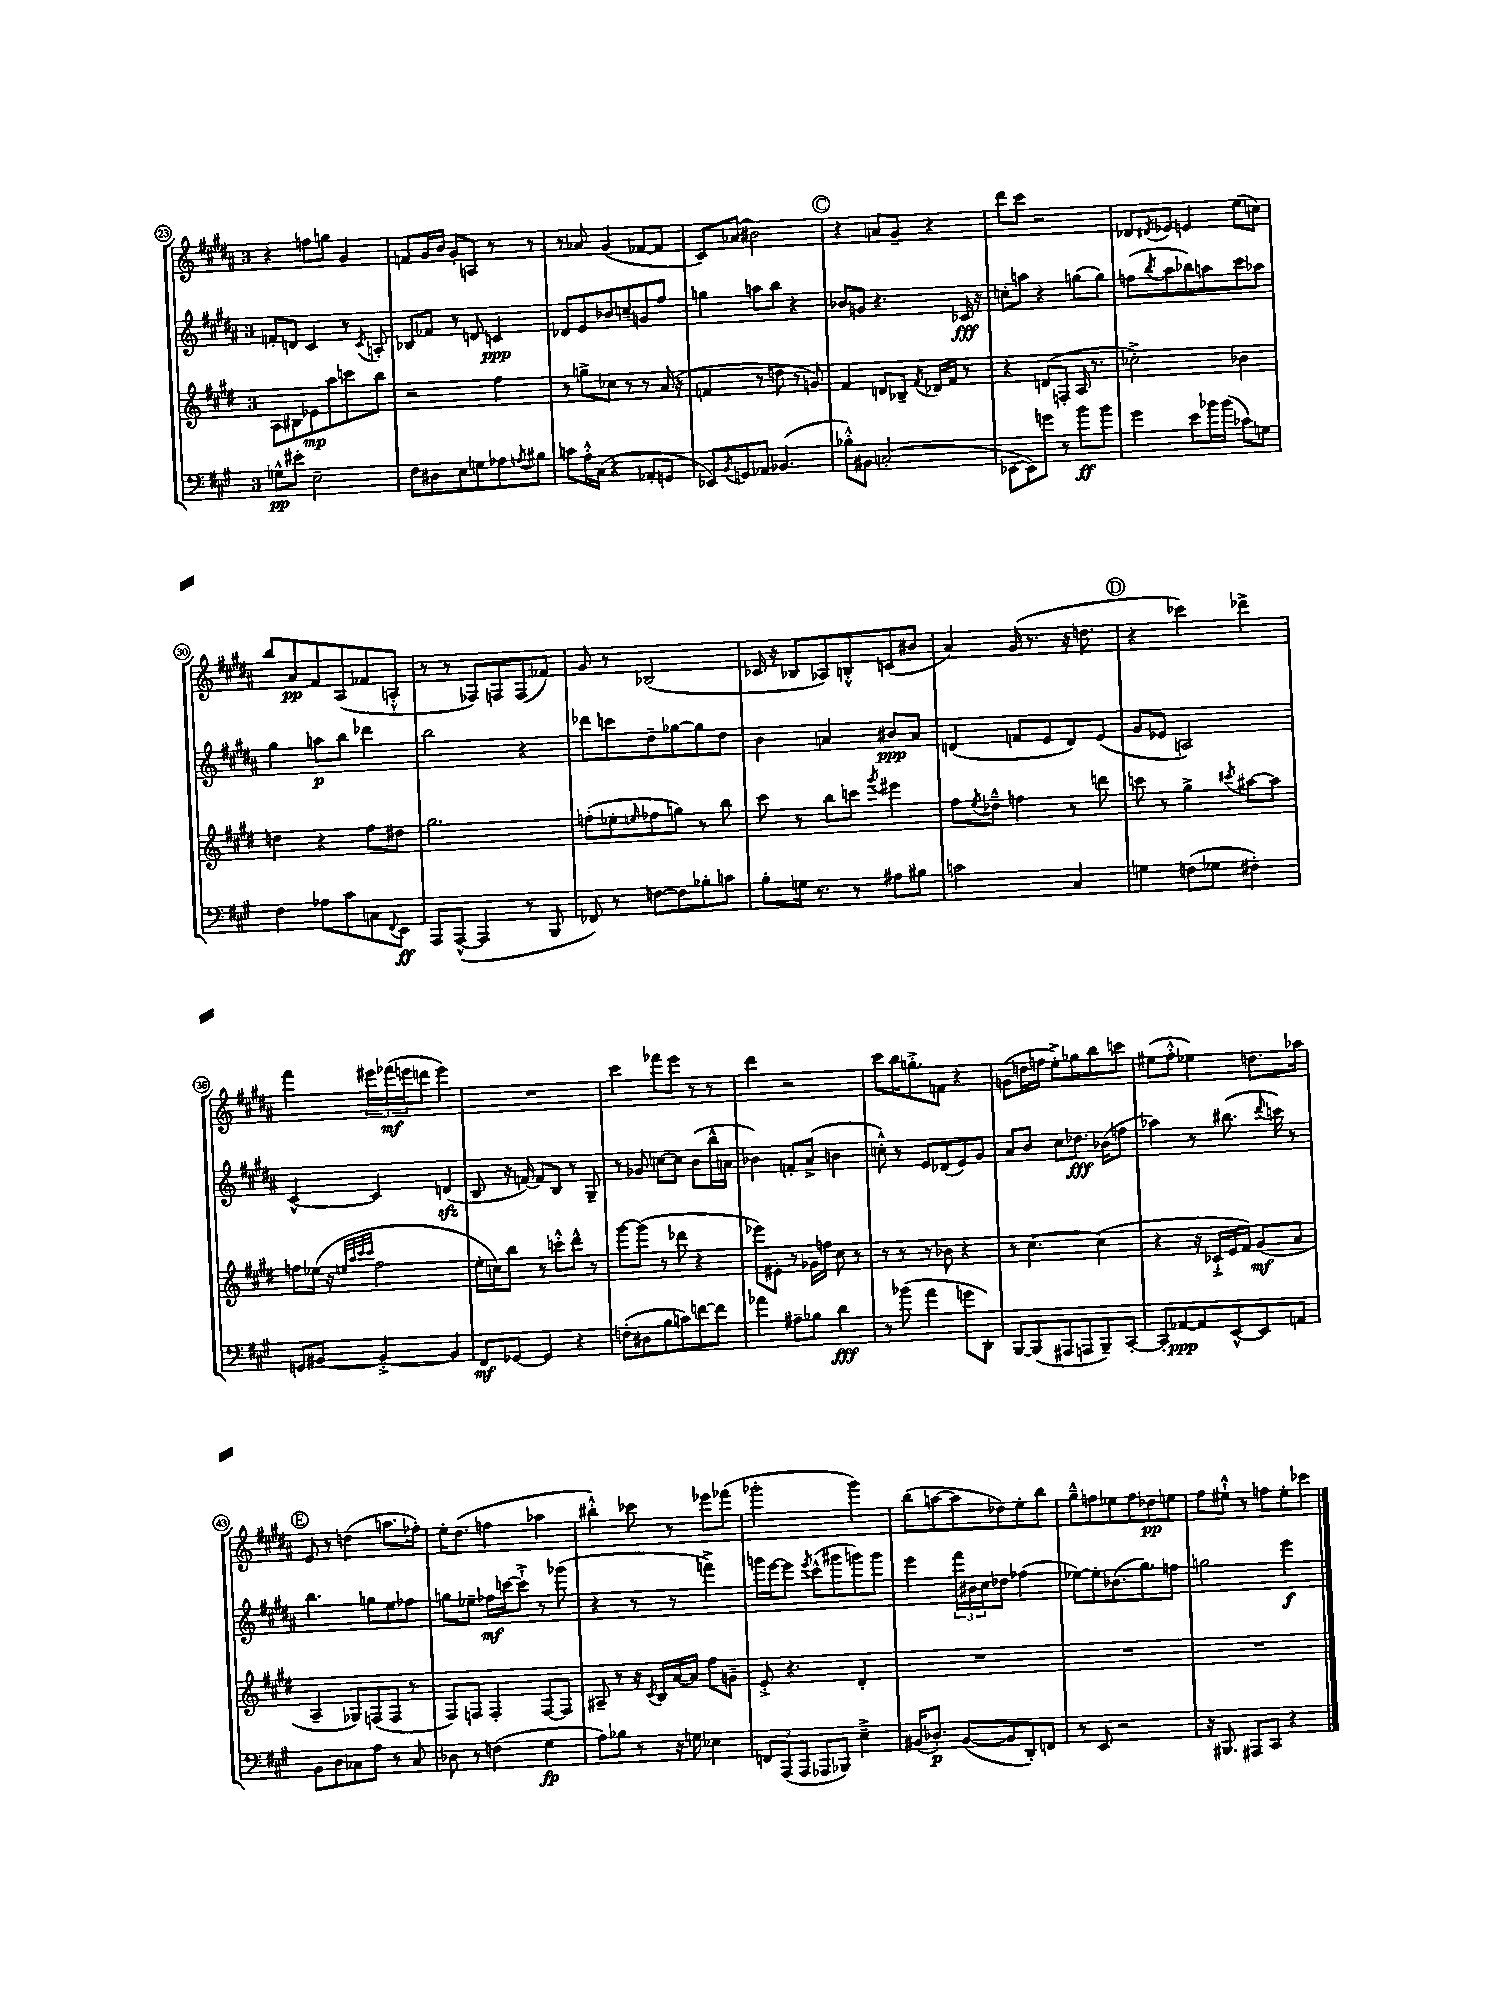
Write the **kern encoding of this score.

**kern	**dynam	**kern	**dynam	**kern	**dynam	**kern	**dynam
*part4	*part4	*part3	*part3	*part2	*part2	*part1	*part1
*staff4	*staff4	*staff3	*staff3	*staff2	*staff2	*staff1	*staff1
*clefF4	*	*clefG2	*	*clefG2	*	*clefG2	*
*k[f#c#g#]	*	*k[f#c#g#d#]	*	*k[f#c#g#d#a#]	*	*k[f#c#g#d#a#]	*
*M3/4	*	*M3/4	*	*M3/4	*	*M3/4	*
=23	=23	=23	=23	=23	=23	=23	=23
8Gn^^\L	pp	8A\L	.	8fn'/L	.	4r	.
8e#X'\J	.	8B#X\	.	8dn/J	.	.	.
2E~\	.	8e-X\	mp	4c#/	.	8ffn\L	.
.	.	8aa\	.	.	.	8ggn\J	.
.	.	8cccn\	.	8r	.	4g#/	.
.	.	.	.	8qc#/	.	.	.
.	.	8bb\J	.	8An'/	.	.	.
=24	=24	=24	=24	=24	=24	=24	=24
8F#\L	.	2r	.	8B-X/L	.	8fn/L	.
8D#X\	.	.	.	8f-X/J	.	16g#/L	.
.	.	.	.	.	.	16b/JJ	.
8E\	.	.	.	8r	.	8g#'/L	.
8Gn\	.	.	.	8dn/	.	8An/J	.
8A-X\	.	4ff#\	.	4cn/	ppp	8r	.
8qAn/	.	.	.	.	.	.	.
8B#X\J	.	.	.	.	.	8r	.
=25	=25	=25	=25	=25	=25	=25	=25
8cn\L	.	8r	.	8d-X/L	.	8r	.
16A'^^\L	.	8ggn^\L	.	8e/	.	8a-X/	.
(16C#\JJ	.	.	.	.	.	.	.
4r	.	8cc-X\J	.	8b-X/	.	(4g#/	.
.	.	8r	.	8ccn~/	.	.	.
8AA-X'/L	.	8r	.	8gn/	.	[8f-X/L	.
8GGn/J	.	(16a/	.	8ff#/J	.	8f-/J]	.
.	.	16r	.	.	.	.	.
=26	=26	=26	=26	=26	=26	=26	=26
8EE-X/L)	.	4fn/	.	4ggn\	.	8c#/L)	.
8qBB/	.	.	.	.	.	.	.
8GGn/	.	.	.	.	.	(8a-X/J	.
8AA-X/J	.	8r	.	8aan\L	.	2b#X\)	.
(4.BB-X/	.	8ddn\	.	8bb\J	.	.	.
.	.	8r	.	4r	.	.	.
.	.	8gn/)	.	.	.	.	.
!!LO:REH:place=s1:t=C
=27	=27	=27	=27	=27	=27	=27	=27
8B-X'^^\L)	.	4f#/	.	8b-X/L	.	4r	.
8BB#X\J	.	.	.	8gn/J	.	.	.
(2Cn'/	.	8dn/L	.	4.r	.	8an/L	.
.	.	8B-X~/J	.	.	.	8g#~/J	.
.	.	8qf#/	.	.	.	.	.
.	.	16d-X/LL	.	.	.	4r	.
.	.	16f#/JJ	.	.	.	.	.
.	.	8r	.	16c-X/	fff	.	.
.	.	.	.	16r	.	.	.
=28	=28	=28	=28	=28	=28	=28	=28
[8EE-X\L	.	4r	.	8ccn'\L	.	8ddd#\L	.
8EE-\])	.	.	.	8aan\J	.	8ccc#\J	.
8gn\J	.	(8dn/L	.	4r	.	2r	.
8r	.	8Fn'/J	.	.	.	.	.
8b\L	ff	16A/	.	(8ggn\L	.	.	.
.	.	8.r	.	.	.	.	.
8b\J	.	.	.	8gg\J)	.	.	.
=29	=29	=29	=29	=29	=29	=29	=29
4g#\	.	2cc-X'^\)	.	(8ffn\L	.	8d-X/L	.
.	.	.	.	8qbb/	.	8qd#X/	.
.	.	.	.	8aa#\	.	8e-X/J	.
8e\L	.	.	.	8bb-X\)	.	4en/	.
16b-X\L	.	.	.	8aan\	.	.	.
(16b-\JJ	.	.	.	.	.	.	.
8c-X\L)	.	4b-X\	.	8ccc#\	.	(8ee\L	.
8Gn\J	.	.	.	8aa-X\J	.	8ccn\J)	.
!!LO:LB:g=z
=30	=30	=30	=30	=30	=30	=30	=30
4F#\	.	4ddn\	.	4gg#\	.	8bb/L	.
.	.	.	.	.	.	8a#/	pp
8A-X\L	.	4r	.	8aan\L	p	8f#/	.
8c#\	.	.	.	8bb\J	.	(8A#/	.
8Cn\	.	8ff#\L	.	4ddd-X\	.	8f-X/	.
8qqFF#/	.	.	.	.	.	.	.
8EE\J	ff	8dd#X\J	.	.	.	8An'^^/J	.
=31	=31	=31	=31	=31	=31	=31	=31
8AAA/L	.	2.gg#\	.	2bb\	.	8r	.
([8AAA^^/J	.	.	.	.	.	8r	.
4AAA/]	.	.	.	.	.	8F-X/L)	.
.	.	.	.	.	.	8Fn/	.
8r	.	.	.	4r	.	(8F/	.
8BBB/	.	.	.	.	.	8f-X/J)	.
=32	=32	=32	=32	=32	=32	=32	=32
8FF-X/)	.	(8ffn'\L	.	8ddd-X\L	.	8g#/	.
8r	.	8ee-X'\	.	8cccn\	.	8r	.
.	.	16qqeen/	.	.	.	.	.
[8Fn\L	.	8ff-X\	.	8dd#~\	.	(2B-X/	.
8F\]	.	8ggn\J)	.	[8gg-X\	.	.	.
8B-X'\	.	8r	.	8gg-\]	.	.	.
8cn\J	.	8bb\	.	8dd#\J	.	.	.
=33	=33	=33	=33	=33	=33	=33	=33
8B'\L	.	8ccc#\	.	4b\	.	16c-X/	.
.	.	.	.	.	.	16r	.
16Gn\Jk	.	8r	.	.	.	8B-X/L	.
8.r	.	.	.	.	.	.	.
.	.	8bb\L	.	4an/	.	8A-X/)	.
8r	.	8cccn\J	.	.	.	8Bn'^^/	.
.	.	8qggg#/	.	.	.	.	.
8A#X\L	.	4eee#X\	.	8b#X/L	ppp	(8cn/	.
8B#X\J	.	.	.	8a/J	.	8b#X/J	.
=34	=34	=34	=34	=34	=34	=34	=34
2cn\	.	8ff#\L	.	(4dn/	.	4a#/)	.
.	.	8qee/	.	.	.	.	.
.	.	8dd-X~^^\J	.	.	.	.	.
.	.	4ffn\	.	8fn/L	.	(16g#/	.
.	.	.	.	.	.	8.r	.
.	.	.	.	8e/	.	.	.
4C#/	.	8r	.	8d/)	.	16r	.
.	.	.	.	.	.	8.ddn\	.
.	.	8dddn\	.	(8e/J	.	.	.
!!LO:REH:place=s1:t=D
=35	=35	=35	=35	=35	=35	=35	=35
4Gn\	.	8cccn\	.	8g#/L	.	4r	.
.	.	8r	.	8e-X/J	.	.	.
(8Fn\L	.	4gg#^\	.	2An/)	.	4ccc-X\)	.
8G-X\J	.	.	.	.	.	.	.
.	.	8qccc#X/	.	.	.	.	.
4F#X'\)	.	[8aa#X\L	.	.	.	4ddd-X^\	.
.	.	8aa#\J]	.	.	.	.	.
!!LO:LB:g=z
=36	=36	=36	=36	=36	=36	=36	=36
8GGn/L	.	8ffn\L	.	[4c#^^/	.	4fff#\	.
[8BB#X/J	.	(16ee-X\Jk	.	.	.	.	.
.	.	16r	.	.	.	.	.
.	.	32qqeen/LLL	.	.	.	.	.
.	.	32qqaa/	.	.	.	.	.
.	.	32qqccc#/	.	.	.	.	.
.	.	32qqccc#/JJJ	.	.	.	.	.
4BB#'^/_	.	2ff\	.	4c#/]	.	24eee#X\LL	.
.	.	.	.	.	.	(24fff-X\	mf
.	.	.	.	.	.	24eeen\J	.
.	.	.	.	.	.	8dddn\J	.
4BB#/]	.	.	.	(4dnzz/	.	4eee\)	.
=37	=37	=37	=37	=37	=37	=37	=37
8FF#/L	mf	16ee'\LL	.	8B/	.	2.r	.
.	.	16ccn\J)	.	.	.	.	.
[8GG-X/J	.	8bb\J	.	16r	.	.	.
.	.	.	.	[16fn/)	.	.	.
4GG-/]	.	8r	.	8f/L]	.	.	.
.	.	8cccn'^^\L	.	8B/J	.	.	.
4r	.	8ddd#^^\J	.	8r	.	.	.
.	.	8r	.	8G#~/	.	.	.
=38	=38	=38	=38	=38	=38	=38	=38
(8Fn'\L	.	[8ggg#\L	.	8r	.	4ccc#\	.
8D#X\	.	(8ggg#\J]	.	8g-X/	.	.	.
8B\	.	8r	.	[8ccn\L	.	8fff-X\L	.
8cn\)	.	8ddd-X\	.	8cc\J]	.	8eee\J	.
[8fn\	.	4r	.	(8b\L	.	8r	.
8f\J]	.	.	.	16bb^^\L	.	8r	.
.	.	.	.	16an\JJ	.	.	.
=39	=39	=39	=39	=39	=39	=39	=39
4a-X\	.	8eee-X\L)	.	4b-X\)	.	4ddd#\	.
.	.	8e#X'\J	.	.	.	.	.
8A#X~\L	.	8r	.	8fn'/L	.	2r	.
8B-X\J	.	16g-X\LL	.	(8a#^/J	.	.	.
.	.	16ffn\JJ	.	.	.	.	.
4d\	fff	8cc#\	.	4bn\	.	.	.
.	.	8r	.	.	.	.	.
=40	=40	=40	=40	=40	=40	=40	=40
8r	.	8r	.	8ccn'^^\)	.	8ccc#\L	.
(8b-X\	.	8r	.	8r	.	16bb\K	.
.	.	.	.	.	.	8.ggn'^\	.
4a\	.	8r	.	8e/L	.	.	.
.	.	8b-X\	.	(8d-X/	.	8fn\J	.
8gn\L	.	4r	.	8e/)	.	4r	.
8DD'\J)	.	.	.	8g#/J	.	.	.
=41	=41	=41	=41	=41	=41	=41	=41
[8BBB/L	.	8r	.	8a#/L	.	(8gn\L	.
(8BBB/]	.	[4.cc#\	.	8b/J	.	16ddn\L	.
.	.	.	.	.	.	16ffn\JJ	.
8AAA#X/	.	.	.	8cc#\L	.	8ee'^\L)	.
8AAAn/	.	.	.	8.dd-X\J	fff	8gg-X\	.
8BBB~/)	.	(4cc#\]	.	.	.	8bb\	.
.	.	.	.	(16b-X\KL	.	.	.
[8CC#'/J	.	.	.	8ffn\J	.	8cccn\J	.
=42	=42	=42	=42	=42	=42	=42	=42
8CC#'/L]	.	4r	.	4aa-X\)	.	(8ee#X\L	.
[8AA-X/	ppp	.	.	.	.	8ff#'^^\J	.
8AA-/]	.	16r	.	8r	.	4ee-X\)	.
.	.	16c-X`^/LL	.	.	.	.	.
[8EE^^/	.	16e/	.	(8.bb#X\	.	.	.
.	.	16f#/JJ)	.	.	.	.	.
8EE/]	.	(8g#/L	mf	.	.	8.ddn\L	.
.	.	.	.	8qqddd#/	.	.	.
.	.	.	.	16cccn\)	.	.	.
8AAn/J	.	8a/J	.	8r	.	.	.
.	.	.	.	.	.	16aa-X\Jk	.
!!LO:LB:g=z
!!LO:REH:place=s1:t=E
=43	=43	=43	=43	=43	=43	=43	=43
8BB\L	.	4A~/	.	4.bb\	.	8e/	.
8D\	.	.	.	.	.	8r	.
8C-X\	.	8G-X/L)	.	.	.	(4ddn\	.
8A\J	.	(8Fn/	.	8ggn\L	.	.	.
8r	.	8F/J	.	8ee\	.	8.aan\L	.
8C-/	.	8r	.	8ff-X\J	.	.	.
.	.	.	.	.	.	16ff-X'\Jk)	.
=44	=44	=44	=44	=44	=44	=44	=44
8D-X\	.	8F#/L)	.	8ggn\L	.	16ee'\KL	.
.	.	.	.	.	.	(8.dd#\J	.
8r	.	8Fn/J	.	8ee-X~\J	.	.	.
(4Fn\	.	4F'/	.	16ff-X\LL	mf	4ffn\	.
.	.	.	.	[16cccn\J	.	.	.
.	.	.	.	8ccc`^\J]	.	.	.
4G#\	fp	[8F/L	.	8r	.	4aa-X\	.
.	.	8F/J]	.	(8ggg-X\	.	.	.
=45	=45	=45	=45	=45	=45	=45	=45
8A\L)	.	8A#X~/	.	4r	.	4bb#X'^^\)	.
8B-X\J	.	8r	.	.	.	.	.
8r	.	16r	.	8r	.	8ccc-X\	.
.	.	8qc#/	.	.	.	.	.
.	.	16B/LL	.	.	.	.	.
16r	.	[16a/	.	8r	.	8r	.
16Gn\	.	16a/JJ]	.	.	.	.	.
4E-X\	.	8ff#\L	.	4fffn^\)	.	8eee-X\L	.
.	.	8gn~\J	.	.	.	(8fff-X\J	.
=46	=46	=46	=46	=46	=46	=46	=46
12FFn/L	.	8e'^/	.	16gggn\LL	.	2ggg-X'\	.
.	.	.	.	[16eee\J	.	.	.
(12AAA/	.	.	.	.	.	.	.
.	.	4.r	.	8eee\J]	.	.	.
12AAA/J	.	.	.	.	.	.	.
.	.	.	.	8qeee/	.	.	.
8AAA-X/L	.	.	.	(8ccc#^^\L	.	.	.
8BBB-X/J)	.	.	.	8ggg#X\	.	.	.
4E~^\	.	4d#'/	.	8gggn\)	.	4ggg-\)	.
.	.	.	.	8ggg\J	.	.	.
=47	=47	=47	=47	=47	=47	=47	=47
(16BB#X/KL	.	2.r	.	4eee\	.	(8bb\L	.
8.D-X'/J)	p	.	.	.	.	.	.
.	.	.	.	.	.	[8aan\	.
([8BB#/L	.	.	.	24fff#\LL	.	8aa\]	.
.	.	.	.	24b#X\	.	.	.
.	.	.	.	24cc#\J	.	.	.
8BB#/]	.	.	.	8dd-X\J	.	8dd-X\)	.
8DD'/)	.	.	.	(4ff-X\	.	8ee'\	.
8FFn/J	.	.	.	.	.	8bb\J	.
=48	=48	=48	=48	=48	=48	=48	=48
8r	.	2.r	.	[8ee-X\L)	.	8gg#~^^\L	.
8EE/	.	.	.	8ee-'\]	.	8ffn\	.
2r	.	.	.	(8.b-X\	.	8ee-X\	.
.	.	.	.	.	.	8ff\	.
.	.	.	.	8.gg#\)	.	.	.
.	.	.	.	.	.	8dd-X\	pp
.	.	.	.	8ffn\J	.	8een\J	.
=49	=49	=49	=49	=49	=49	=49	=49
16r	.	2.r	.	2ggn\	.	8ff#\L	.
8.BBB#X/	.	.	.	.	.	.	.
.	.	.	.	.	.	8ee#X`^^\J	.
8AAA#X/L	.	.	.	.	.	8r	.
8CC#/J	.	.	.	.	.	8ffn\L	.
4r	.	.	.	4eee\	f	8ee#'\	.
.	.	.	.	.	.	8ccc-X\J	.
==	==	==	==	==	==	==	==
*-	*-	*-	*-	*-	*-	*-	*-
